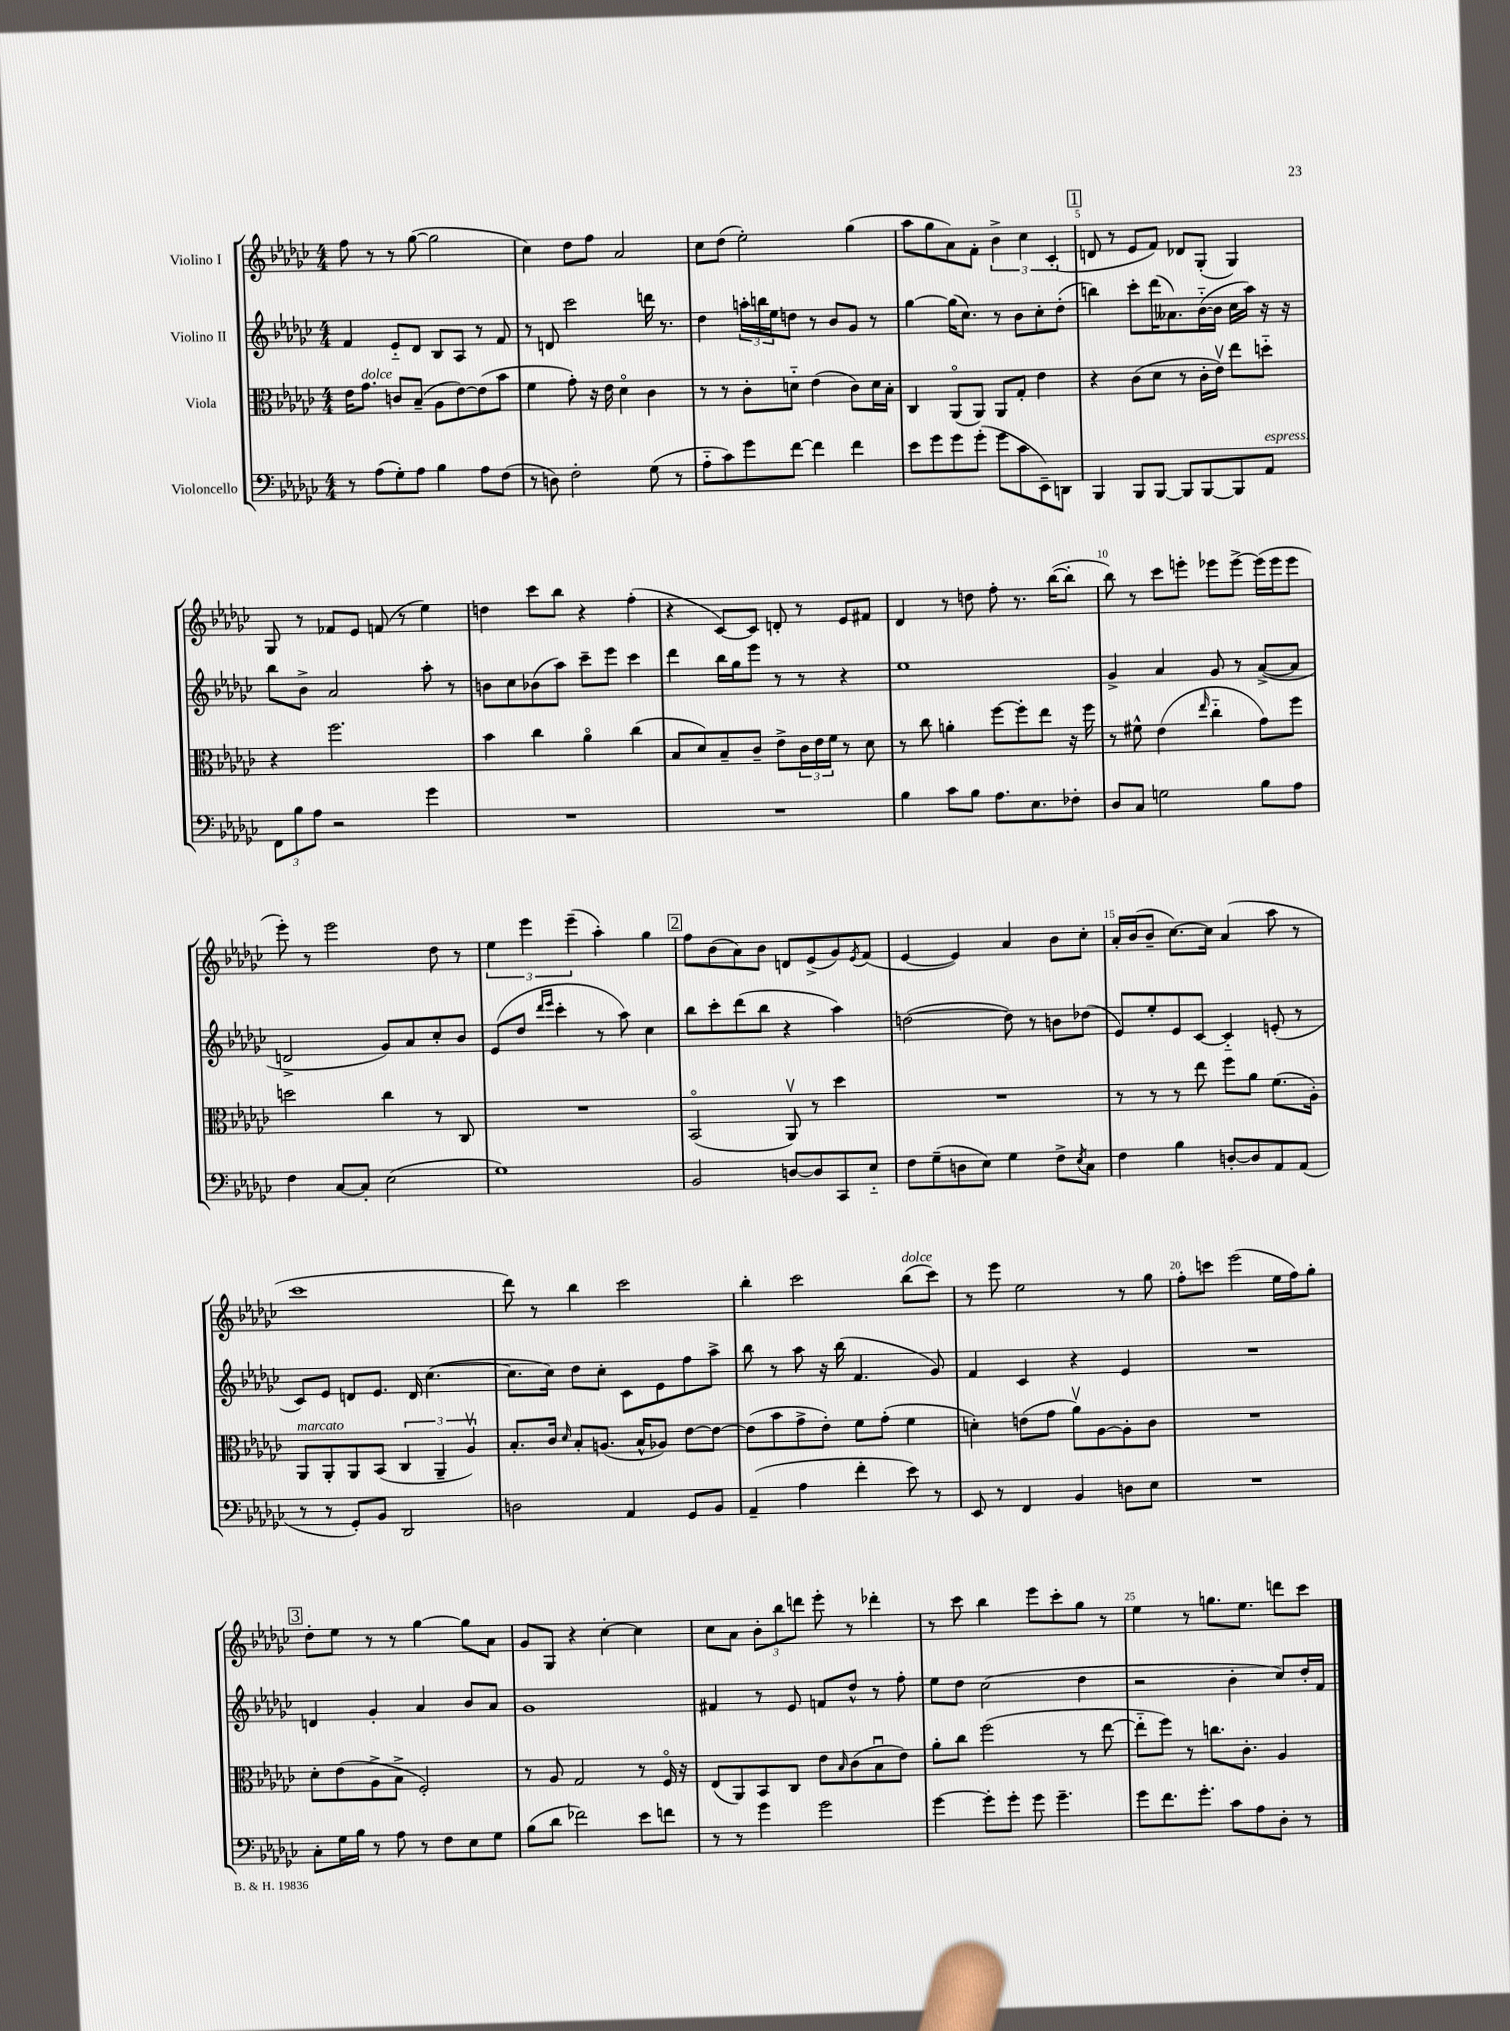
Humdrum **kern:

**kern	**kern	**kern	**kern
*staff4	*staff3	*staff2	*staff1
*clefF4	*clefC3	*clefG2	*clefG2
*k[b-e-a-d-g-c-]	*k[b-e-a-d-g-c-]	*k[b-e-a-d-g-c-]	*k[b-e-a-d-g-c-]
*M4/4	*M4/4	*M4/4	*M4/4
8r	16e-	4f	8ff
.	8.g-	.	.
(8A-	.	.	8r
8G-')	8c	8e-'~	8r
8A-	(8B-~	8d-	([8gg-
4B-	8A-	8B-	2gg-]
.	[8e-)	8A-	.
8A-	(8e-]	8r	.
(8F	8b-	8f	.
=	=	=	=
8r	4f	8r	4cc-)
8D)	.	8d	.
2F'	8g-')	2ccc-	8dd-
.	16r	.	8ff
.	16e-	.	.
.	4d-o	.	2a-
(8G-	4c-	16ddd	.
.	.	8.r	.
8r	.	.	.
=	=	=	=
8A-'~	8r	4dd-	8cc-
8c-)	8r	.	(8dd-
8g-	8c-'	24aa'	2ee-')
.	.	24bb	.
.	.	24ee-	.
[8f	8d'~	8dd	.
4f]	(4e-	8r	.
.	.	8b-	.
4f	8c-)	8g-	(4gg-
.	16d	8r	.
.	16B-'	.	.
=	=	=	=
8e-	4C-	[4gg-	8aa-
8g-	.	.	8gg-
8g-	(8AA-o	(16gg-]	8a-)
.	.	8.cc-)	.
(8g-'	8AA-)	.	8f'
8g-	8AA-	8r	6b-^
8c-	8G-'	8b-	.
.	.	.	6cc-
8EE-~)	4e-	8cc-'	.
.	.	.	(6c-'
8DD	.	(8dd-'	.
=	=	=	=
4BBB-	4r	4bb)	8d
.	.	.	8r
8BBB-	(8c-	8ccc-'	8e-
[8BBB-	8d-	(16ddd-	8f)
.	.	8.a--)	.
8BBB-]	8r	.	8d-
[8BBB-	16c-'	([16b-'~	(8G-'
.	16e-v)	16b-]	.
8BBB-]	8ee-	16cc-	4G-)
.	.	16aa-)	.
8AA-	8dd'~	16r	.
.	.	16r	.
=	=	=	=
12FF	4r	8bb-	8G-
12B-	.	.	.
.	.	8b-^	8r
12A-	.	.	.
2r	2.ff	2a-	8f-
.	.	.	8e-
.	.	.	(8f
.	.	.	8r
4g-	.	8aa-'	4ee-)
.	.	8r	.
=	=	=	=
1r	4b-	8b	4dd
.	.	8cc-	.
.	4cc-	(8b-	8ccc-
.	.	8aa-)	8bb-
.	4a-o	8ccc-~	4r
.	.	8eee-	.
.	(4cc-	4ccc-	(4ff'
=	=	=	=
1r	8B-	4ddd-	4r
.	8d-)	.	.
.	8B-~	16bb-	[8c-)
.	.	16gg-	.
.	8c-~	8eee-	8c-]
.	8e-^	8r	8d'
.	24c-	8r	8r
.	24e-	.	.
.	24f	.	.
.	8r	4r	8e-
.	8d-	.	8f#
=	=	=	=
4B-	8r	1ee-	4d-
.	8cc-	.	.
8c-	4a'	.	8r
8B-	.	.	8dd
8.A-	[8ff	.	8ff'
.	8ff']	.	8.r
8.E-	.	.	.
.	8ee-	.	.
.	.	.	([16bb-
8F-'	16r	.	8bb-']
.	16ff	.	.
=	=	=	=
8D-	8r	4g-^	8bb-)
8C-	8f#^^	.	8r
2G	(4e-	4a-	8ccc-
.	.	.	8eee'
.	16qqee-	.	.
.	4cc-'~	8g-	8eee-
.	.	8r	[8eee-^
8B-	8g-)	([8a-^	(16eee-]
.	.	.	16eee-
8A-	8ff	8a-]	8eee-
=	=	=	=
4F	2dd	2d^	8eee-')
.	.	.	8r
[8C-	.	.	2eee-
8C-']	.	.	.
(2E-	4cc-	8g-)	.
.	.	8a-	.
.	8r	8cc-'	8dd-
.	8C-	8b-	8r
=	=	=	=
1G-)	1r	(8e-	6ee-
.	.	8dd-	.
.	.	.	6eee-
.	.	16qqddd-	.
.	.	16qqeee-	.
.	.	4ccc-'	.
.	.	.	(6eee-~
.	.	8r	4aa-')
.	.	8aa-)	.
.	.	4cc-	4gg-
=	=	=	=
2BB-	(2BB-o	8bb-	8ff
.	.	8ccc-'	(8b-
.	.	(8ddd-	8a-)
.	.	8bb-	8b-
[8D	8AA-v)	4r	8d
8D]	8r	.	(8e-^
8CC-	4dd-	4aa-)	8g-)
.	.	.	8qe-
8E-'~	.	.	(8f
=	=	=	=
8F	1r	([2dd	[4e-
(8G-~	.	.	.
8D	.	.	4e-])
8E-)	.	.	.
4G-	.	8dd])	4a-
.	.	8r	.
8F^	.	8b	8b-
8qE-	.	.	.
8C-	.	(8dd-	8cc-'
=	=	=	=
4F	8r	8e-)	16a-'
.	.	.	(16b-
.	8r	8ee-'	8b-~
4B-	8r	8e-	[8.cc-)
.	8ee-	[8c-	.
.	.	.	16cc-]
[8D'	8ff	4c-'~]	(4a-
8D]	8a-	.	.
8AA-	(8.f	(8e'	8aa-
(8AA-	.	8r	8r
.	16A-')	.	.
=	=	=	=
8r	8AA-	8c-)	1ccc-
8r	8AA-'	8e-	.
8GG-')	8AA-	8d	.
8BB-	(8BB-	8.e-	.
2DD-	6C-	.	.
.	.	16d	.
.	.	([4.cc-	.
.	6AA-~	.	.
.	6A-v)	.	.
=	=	=	=
2D	8.B-'	8.cc-]	8ddd-)
.	.	.	8r
.	16c-	16cc-)	.
.	16qqd-	.	.
.	8B-'	8dd-	4bb-
.	(8.A	8cc-'	.
4AA-	.	8c-	2ccc-
.	16B-^^	.	.
.	8A-)	8e-	.
8GG-	[8e-	8ff	.
8BB-	8e-_	8aa-^	.
=	=	=	=
(4AA-~	(8e-]	8bb-	4bb-'
.	8b-	8r	.
4A-	8g-^	8aa-	2ccc-
.	8e-')	16r	.
.	.	(16bb-	.
4f'	8f	4.f	.
.	(8g-'	.	.
8e-)	4f	.	(8bb-
8r	.	8g-)	8ccc-)
=	=	=	=
8EE-	4d')	4f	8r
8r	.	.	8eee-
4FF	(8e	4c-	2ee-
.	8g-	.	.
4BB-	8a-v)	4r	.
.	[8A-	.	.
8D	8A-']	4e-	8r
8E-	8c-	.	8gg-
=	=	=	=
1r	1r	1r	8ff'
.	.	.	8ccc
.	.	.	(2eee-
.	.	.	16ee-
.	.	.	16ff)
.	.	.	8gg-'
=	=	=	=
8C-'	8d-'	4d	8dd-'
16G-	(8e-	.	8ee-
16B-	.	.	.
8r	8A-^	4g-'	8r
8A-	8B-^	.	8r
8r	2F')	4a-	[4gg-
8F	.	.	.
8E-	.	8b-	8gg-]
8G-	.	8a-	8a-
=	=	=	=
(8B-	8r	1g-	8g-
8d-	8A-	.	8G-
2f-)	2G-	.	4r
.	.	.	[4cc-'
8e-	8r	.	4cc-]
8f	16Fo	.	.
.	16r	.	.
=	=	=	=
8r	(8E-	4f#	8cc-
8r	8AA-)	.	8a-
4g-	8BB-	8r	12b-'
.	.	.	12bb-
.	8C-	8e-	.
.	.	.	12ddd
2g-	8e-	8f	8eee-'
.	16qqB-	.	.
.	(8c-	8dd-^^	8r
.	8B-u	8r	4ddd-'
.	8e-)	8ff'	.
=	=	=	=
[4g-	8a-'	8ee-	8r
.	8cc-	8dd-	8ccc-
8g-']	(2ff	(2cc-	4bb-
8g-'	.	.	.
8g-	.	.	8eee-
4.g-~	.	.	8ccc-'
.	8r	4dd-	8gg-
.	[8ee-	.	8r
=	=	=	=
8g-	8ee-'~]	2r	4ee-
8.f	8ff)	.	.
.	8r	.	8r
8.g-'	.	.	.
.	8.cc	.	8.gg
8c-	.	4b-'	.
.	8.c-'	.	8.ee-
8A-	.	.	.
8D-'	4A-	8cc-)	8ddd
8r	.	16dd-'	8ccc-
.	.	16f	.
==	==	==	==
*-	*-	*-	*-
